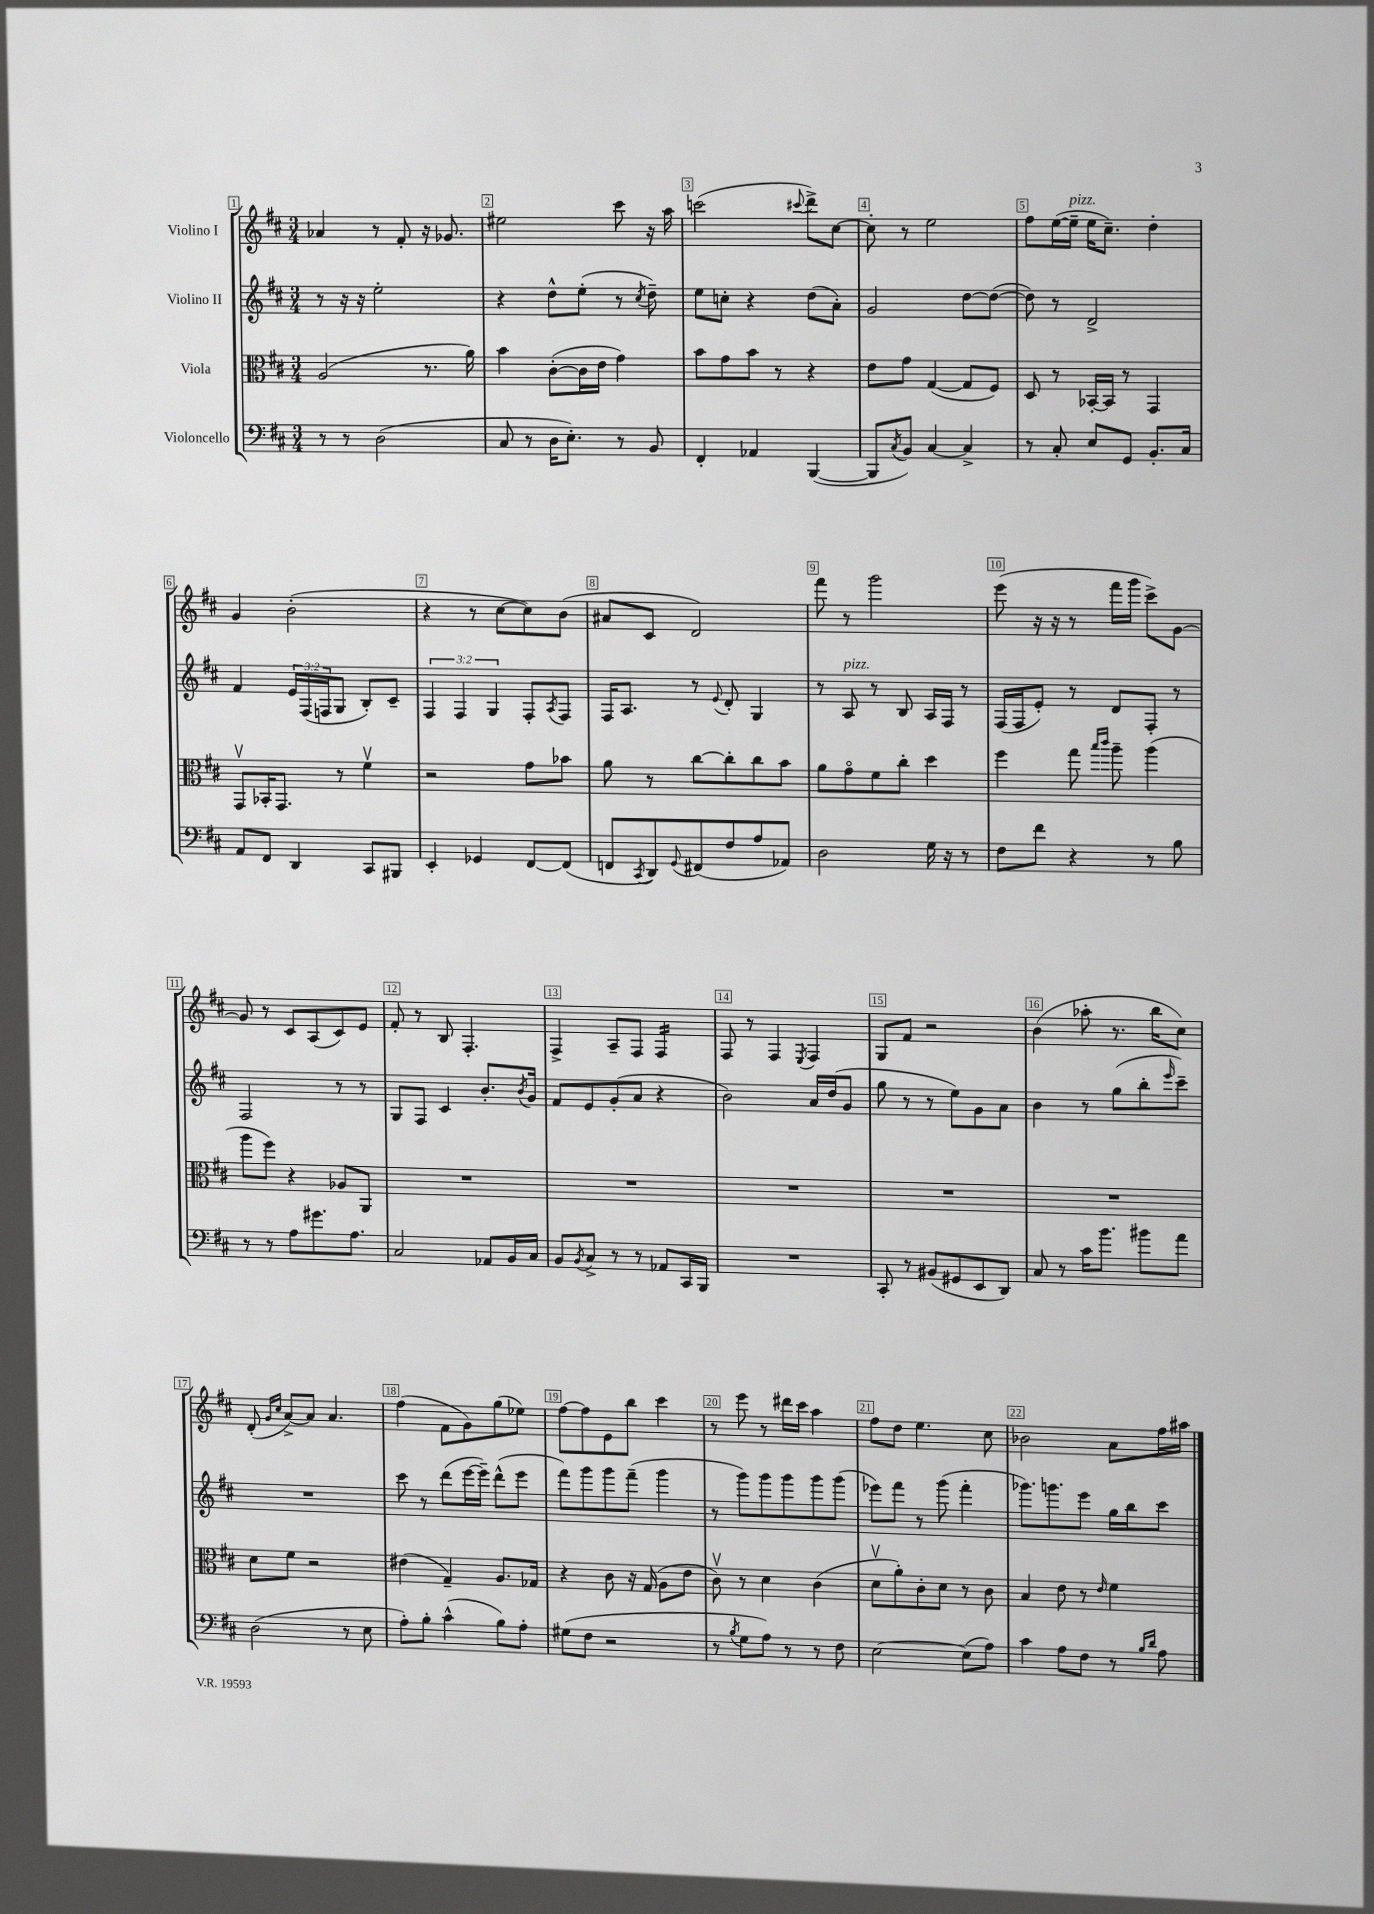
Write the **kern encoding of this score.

**kern	**kern	**kern	**kern
*part4	*part3	*part2	*part1
*staff4	*staff3	*staff2	*staff1
*I"Violoncello	*I"Viola	*I"Violino II	*I"Violino I
*clefF4	*clefC3	*clefG2	*clefG2
*k[f#c#]	*k[f#c#]	*k[f#c#]	*k[f#c#]
*M3/4	*M3/4	*M3/4	*M3/4
=1	=1	=1	=1
8r	(2A/	8r	4a-X/
8r	.	16r	.
.	.	16r	.
(2D\	.	2ee'\	8r
.	.	.	8f#'/
.	8.r	.	16r
.	.	.	8.g-X/
.	16a\)	.	.
=2	=2	=2	=2
8C#/	4b\	4r	2ee#X\
8r	.	.	.
16D\KL	([8c#'\L	8dd^^\L	.
8.E'\J)	.	.	.
.	16c#\L]	(8ee'\J	.
.	16e\JJ	.	.
8r	4g\)	8r	8ccc#\
.	.	8qcc#/	.
8BB/	.	8dd~\)	16r
.	.	.	16aa\
=3	=3	=3	=3
4FF#'/	8b\L	8ee\L	(2cccn\
.	8g\	8ccn'\J	.
4AA-X/	8b\J	4r	.
.	8r	.	.
.	.	.	8qqccc#X/
([4BBB/	4r	(8dd\L	8ddd^\L)
.	.	8a'\J)	[8cc#\J
=4	=4	=4	=4
8BBB/L]	8e\L	2g/	8cc#'\]
8qC#/	.	.	.
8BB/J)	8g\J	.	8r
[4C#/	([4G/	.	2ee\
4C#^/]	8G/L]	[8dd\L	.
.	8F#/J)	(8dd\J_	.
=5	=5	=5	=5
8r	8D/	8dd\])	8ff#\L
8C#'/	8r	8r	([16ee\L
!	!	!	!LO:TX:a:i:t=pizz.
.	.	.	16ee~\JJ]
8E/L	[16BB-X'/LL	2d^/	16ee\KL
.	16BB-/JJ]	.	8.cc#~\J)
8GG/J	8r	.	.
8.BB'/L	4GG/	.	4dd'\
16C#/Jk	.	.	.
!!LO:LB:g=z
=6	=6	=6	=6
8AA/L	8GGv/L	4f#/	4g/
8FF#/J	16BB-X'/K	.	.
.	8.GG/J	.	.
4DD/	.	24e/LL	(2b'\
.	.	(24F#/	.
.	.	24Fn/J	.
.	8r	8G/J	.
8CC#/L	4f#v\	8B'/L)	.
8BBB#X/J	.	8c#~/J	.
=7	=7	=7	=7
4EE'/	2r	6F#/	4r
.	.	6F#/	.
4GG-X/	.	.	8r
.	.	6G/	.
.	.	.	[8cc#\L
[8FF#/L	8g\L	8F#'/L	8cc#\])
.	.	8qA/	.
(8FF#/J]	8b-X\J	8F#/J	(8b\J
=8	=8	=8	=8
8FFn/L	8a\	16F#/KL	8a#X/L
.	.	8.A/J	.
8qCC#/	.	.	.
8DD/)	8r	.	8c#/J
8qqGG/	.	.	.
(8FF#X/	[8cc#\L	8r	2d/)
.	.	8qqe/	.
8F#/	8cc#'\]	8d'/	.
8A/	8cc#\	4G/	.
8AA-X/J)	8b\J	.	.
=9	=9	=9	=9
2D\	8a\L	8r	8fff#\
!	!	!LO:TX:a:i:t=pizz.	!
.	8g\	8A/	8r
.	8f#\	8r	2ggg\
.	8cc#'\J	8B/	.
16G\	4dd\	16A/LL	.
16r	.	16F#/JJ	.
8r	.	8r	.
=10	=10	=10	=10
8F#\L	4ff#\	(16F#/LL	(8eee\
.	.	16F#/J	.
8f#\J	.	8e'/J)	16r
.	.	.	16r
4r	8gg\	8r	8r
.	16qqbb/LL	.	.
.	16qqccc#/JJ	.	.
.	8aa~\	8d/L	16fff#\LL
.	.	.	16ggg\JJ
8r	(4aa\	8F#'/J	8ccc#^\L)
8B\	.	8r	[8g\J
!!LO:LB:g=z
=11	=11	=11	=11
8r	8aa\L	2F#/	8g/]
8r	8ff#\J)	.	8r
8A\L	4r	.	8c#/L
8.g#X\	.	.	(8A/
.	8A-X/L	8r	8c#/)
8.A\J	.	.	.
.	8AA/J	8r	8e/J
=12	=12	=12	=12
2C#/	2.r	8G/L	8f#'/
.	.	8F#/J	8r
.	.	4c#/	8B/
.	.	.	4.F#'/
8AA-X/L	.	8.b'/L	.
16BB/L	.	.	.
.	.	8qb/	.
16C#/JJ	.	16g/Jk	.
=13	=13	=13	=13
8BB/L	2.r	8f#/L	4F#^/
8qBB/	.	.	.
8C#^/J	.	8e/	.
8r	.	(8g'/	8A~/L
8r	.	8a/J	8F#/J
*	*	*	*tremolo
8AA-X/L	.	4r	16F#/LL
.	.	.	16F#/
16CC#/L	.	.	16F#/
16BBB/JJ	.	.	16F#/JJ
*	*	*	*Xtremolo
=14	=14	=14	=14
2.r	2.r	2b\)	8F#/
.	.	.	8r
.	.	.	4F#/
.	.	.	8qE/
.	.	16a/LL	4F#/
.	.	(16dd/J	.
.	.	8g/J	.
=15	=15	=15	=15
8CC#'/	2.r	8gg\	8G/L
8r	.	8r	8f#/J
(8BB#X/L	.	8r	2r
8GG#X/	.	8ee\L)	.
8EE/	.	8g\	.
8DD/J)	.	8a\J	.
=16	=16	=16	=16
8C#/	2.r	4b\	(4b\
8r	.	.	.
16c#\KL	.	8r	8aa-X'\
8.b\J	.	.	.
.	.	(8gg\L	8.r
8b#X\L	.	8bb'\	.
.	.	.	16bb\KL
.	.	16qqeee/	.
8a\J	.	8ccc#~\J)	8cc#\J)
!!LO:LB:g=z
=17	=17	=17	=17
(2D\	8d\L	2.r	(8d'/
.	.	.	16qqg/LL
.	.	.	16qqcc#/JJ
.	8f#\J	.	[8a^/L)
.	2r	.	8a/J]
.	.	.	4.a/
8r	.	.	.
8E\	.	.	.
=18	=18	=18	=18
8A'\L)	(4e#X\	8ccc#\	(4ff#\
8B'\J	.	8r	.
(4c#^^\	4G~/)	(8ddd\L	8f#\L
.	.	[16eee\L	8g\)
.	.	16eee~\JJ])	.
8B\L)	8.A/L	(8ddd^^\L	(8gg\
8A'\J	.	8eee\J	8ee-X\J)
.	16G-X/Jk	.	.
=19	=19	=19	=19
(8G#X\L	4r	8fff#\L)	[8ff#\L
8F#\J	.	8ggg\	8ff#\]
2r	8c#\	8ggg\	8e\
.	16r	(8fff#~\J	8bb\J
.	(16G/	.	.
.	8A\L	4ggg\	4ccc#\
.	8e\J	.	.
=20	=20	=20	=20
8r	8c#v\)	8r	8r
8qB/	.	.	.
8G\L	8r	8ggg\L)	8eee\
8A\J)	4d\	8ggg\	8r
8r	.	8ggg\	16ddd#X\LL
.	.	.	16ccc#\JJ
8r	(4c#\	8ggg\	4aa\
8F#\	.	(8ggg\J	.
=21	=21	=21	=21
[2E\	8dv\L	8eee-X\L)	8ff#\L
.	8a'\)	8fff#\J	8dd\J
.	8c#'\	8r	4.ee\
.	8d\J	(8ggg\	.
(8E\L]	8r	4fff#'\	.
8A\J)	8c#\	.	8cc#\
=22	=22	=22	=22
4c#\	4B/	8.ggg-X\L)	2b-X\
.	.	8.gggn\	.
8A\L	8e\	.	.
8F#\J	8r	8eee\J	.
.	16qqe/	.	.
8r	4f#\	16gg\LL	8a\L
.	.	16bb\J	.
16qqB/LL	.	.	.
16qqd/JJ	.	.	.
8A\	.	8ccc#\J	16ff#\L
.	.	.	16aa#X\JJ
==	==	==	==
*-	*-	*-	*-
